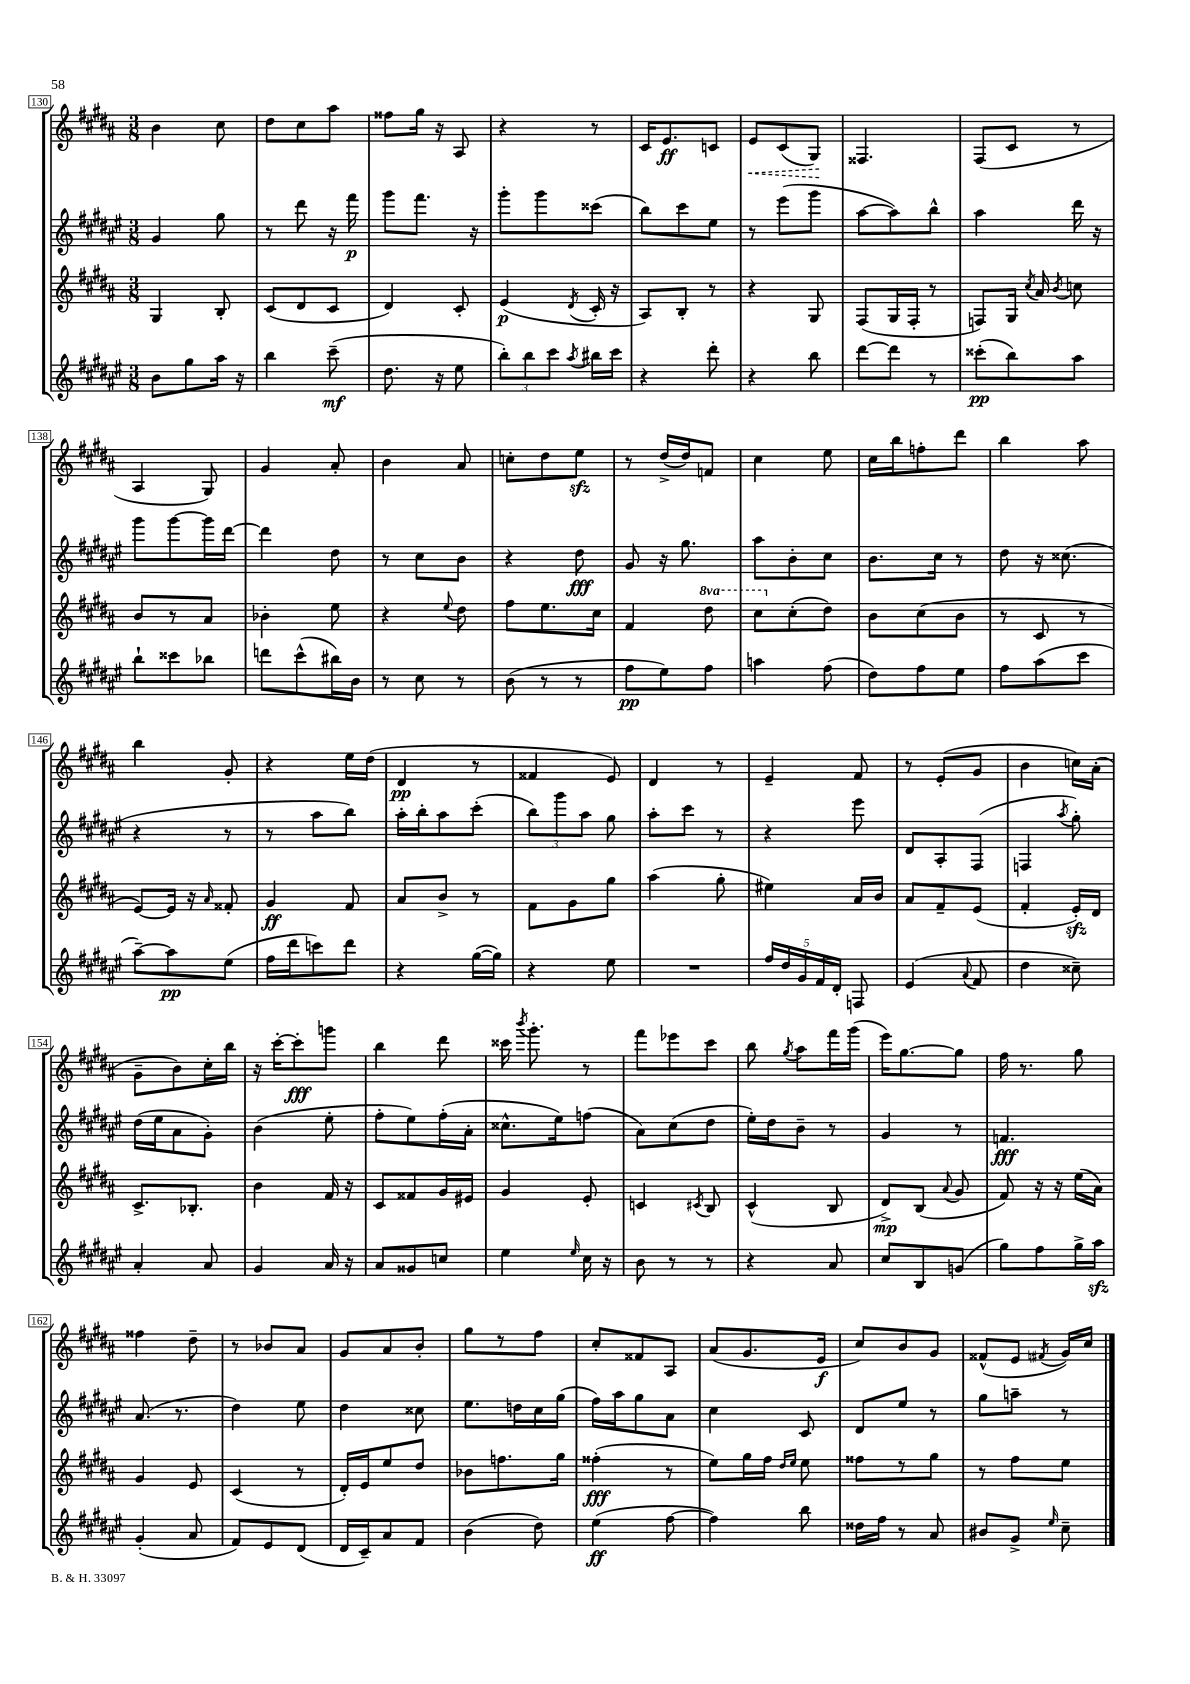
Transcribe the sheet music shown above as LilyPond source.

<<
\new StaffGroup <<
\new Staff = "s0" {
    \clef treble \key b \major \numericTimeSignature \time 3/8
    \autoBeamOff b'4 cis''8 |
    dis''8[ cis''8 ais''8] |
    fisis''8[ gis''16] r16 ais8 |
    r4 r8 |
    cis'16[ e'8.\ff c'8] |
    \once \override Hairpin.style = #'dashed-line e'8[\< cis'8( gis8]\!) |
    fisis4. |
    fis8[( cis'8] r8 |
    ais4 gis8) |
    gis'4 ais'8-. |
    b'4 ais'8 |
    c''8[-. dis''8 e''8]\sfz |
    r8 dis''16[->( dis''16) f'8] |
    cis''4 e''8 |
    cis''16[ b''16 f''8-. dis'''8] |
    b''4 ais''8 |
    b''4 gis'8-. |
    r4 e''16[ dis''16]( |
    dis'4\pp r8 |
    fisis'4 e'8) |
    dis'4 r8 |
    e'4-- fis'8 |
    r8 e'8[-.( gis'8] |
    b'4 c''16[) ais'16]-.( |
    gis'8[-- b'8) cis''16-. b''16] |
    r16 cis'''16[~-. cis'''8-.\fff g'''8] |
    b''4 dis'''8 |
    cisis'''16 \acciaccatura { b'''8 } gis'''8.-. r8 |
    fis'''8[ ees'''8 cis'''8] |
    b''8 \acciaccatura { gis''8 } ais''8[ fis'''16 gis'''16]( |
    e'''16[) gis''8.~ gis''8] |
    fis''16 r8. gis''8 |
    fisis''4 dis''8-- |
    r8 bes'8[ ais'8] |
    gis'8[ ais'8 b'8]-. |
    gis''8[ r8 fis''8] |
    cis''8[-. fisis'8 ais8] |
    ais'8[( gis'8. e'16]\f |
    cis''8[) b'8 gis'8] |
    fisis'8[-^( e'8] \acciaccatura { fis'8 } gis'16[) cis''16] \bar "|." |
}
\new Staff = "s1" {
    \clef treble \key fis \major \numericTimeSignature \time 3/8
    \autoBeamOff gis'4 gis''8 |
    r8 dis'''8 r16 fis'''16\p |
    gis'''8[ fis'''8.] r16 |
    gis'''8[-. gis'''8 cisis'''8]( |
    b''8[) cis'''8 eis''8] |
    r8 eis'''8[( gis'''8] |
    ais''8[~ ais''8) b''8]-^ |
    ais''4 dis'''16 r16 |
    gis'''8[ gis'''8~ gis'''16 dis'''16]~ |
    dis'''4 dis''8 |
    r8 cis''8[ b'8] |
    r4 dis''8\fff |
    gis'8 r16 gis''8. |
    ais''8[ b'8-. cis''8] |
    b'8.[ cis''16] r8 |
    dis''8 r16 cisis''8.( |
    r4 r8 |
    r8 ais''8[ b''8]) |
    ais''16[-. b''16-. ais''8 cis'''8]-.( |
    \tuplet 3/2 { b''8[) gis'''8 ais''8] } gis''8 |
    ais''8[-. cis'''8] r8 |
    r4 eis'''8 |
    dis'8[ ais8-. fis8]( |
    f4 \acciaccatura { ais''8 } gis''8-.) |
    dis''16[( eis''16 ais'8 gis'8]-.) |
    b'4( eis''8-. |
    fis''8[-. eis''8) fis''16-.( ais'16]-. |
    cisis''8.[-^ eis''16) f''8]( |
    ais'8[) cis''8( dis''8] |
    eis''16[-.) dis''16 b'8]-- r8 |
    gis'4 r8 |
    f'4.\fff |
    ais'8.( r8. |
    dis''4) eis''8 |
    dis''4 cisis''8 |
    eis''8.[ d''16 cis''16 gis''16]( |
    fis''16[) ais''16 gis''8 ais'8] |
    cis''4 cis'8 |
    dis'8[ eis''8] r8 |
    gis''8[ a''8]-- r8 \bar "|." |
}
\new Staff = "s2" {
    \clef treble \key b \major \numericTimeSignature \time 3/8 \set Staff.ottavationMarkups = #ottavation-simple-ordinals
    \autoBeamOff gis4 b8-. |
    cis'8[( dis'8 cis'8] |
    dis'4) cis'8-. |
    e'4\p( \acciaccatura { dis'8 } cis'16-. r16 |
    ais8[) b8]-. r8 |
    r4 gis8 |
    fis8[( gis16 fis16]-. r8 |
    f8[) gis16] \acciaccatura { cis''8 } ais'16 \acciaccatura { b'8 } c''8 |
    b'8[ r8 ais'8] |
    bes'4-. e''8 |
    r4 \appoggiatura { e''8 } dis''8 |
    fis''8[ e''8. cis''16] |
    fis'4 \ottava #1 dis'''8 |
    cis'''8[ \ottava #0 cis''8-.( dis''8]) |
    b'8[ cis''8( b'8] |
    r8 cis'8 r8 |
    e'8[~) e'16] r16 \grace { ais'16 } fisis'8-. |
    gis'4\ff fis'8 |
    ais'8[ b'8]-> r8 |
    fis'8[ gis'8 gis''8] |
    ais''4( gis''8-. |
    eis''4) ais'16[ b'16] |
    ais'8[ fis'8-- e'8]( |
    fis'4-. e'16[-.\sfz) dis'16] |
    cis'8.[-> bes8.]-. |
    b'4 fis'16 r16 |
    cis'8[ fisis'8 gis'16 eis'16] |
    gis'4 e'8-. |
    c'4 \acciaccatura { cis'8 } b8 |
    cis'4-^( b8 |
    dis'8[->\mp) b8]( \appoggiatura { ais'8 } gis'8 |
    fis'8) r16 r16 e''16[( ais'16]) |
    gis'4 e'8 |
    cis'4( r8 |
    dis'16[-.) e'16 e''8 dis''8] |
    bes'8[ f''8. gis''16] |
    fisis''4-.\fff( r8 |
    e''8[) gis''16 fis''16] \grace { dis''16[ e''16] } e''8 |
    fisis''8[ r8 gis''8] |
    r8 fis''8[ e''8] \bar "|." |
}
\new Staff = "s3" {
    \clef treble \key fis \major \numericTimeSignature \time 3/8
    \autoBeamOff b'8[ gis''8 ais''16] r16 |
    b''4 cis'''8--\mf( |
    dis''8. r16 eis''8 |
    \tuplet 3/2 { b''8[-.) b''8 cis'''8] } \acciaccatura { ais''8 } bis''16[ cis'''16] |
    r4 dis'''8-. |
    r4 b''8 |
    dis'''8[~ dis'''8] r8 |
    cisis'''8[-.\pp( b''8) ais''8] |
    b''8[-! cisis'''8 bes''8] |
    d'''8[ cis'''8-^( bis''16) b'16] |
    r8 cis''8 r8 |
    b'8( r8 r8 |
    fis''8[\pp eis''8) fis''8] |
    a''4 fis''8( |
    dis''8[) fis''8 eis''8] |
    fis''8[ ais''8( cis'''8] |
    ais''8[~--) ais''8\pp eis''8]( |
    fis''16[ dis'''16 c'''8) dis'''8] |
    r4 gis''16[~( gis''16]) |
    r4 eis''8 |
    R4. |
    \tuplet 5/4 { fis''16[ dis''16 gis'16 fis'16 dis'16]-. } f8 |
    eis'4( \appoggiatura { ais'8 } fis'8 |
    dis''4 cisis''8--) |
    ais'4-. ais'8 |
    gis'4 ais'16 r16 |
    ais'8[ gisis'8 c''8] |
    eis''4 \grace { eis''16 } cis''16 r16 |
    b'8 r8 r8 |
    r4 ais'8 |
    cis''8[ b8 g'8]( |
    gis''8[) fis''8 gis''16-> ais''16]\sfz |
    gis'4-.( ais'8 |
    fis'8[) eis'8 dis'8]( |
    dis'16[ cis'16--) ais'8 fis'8] |
    b'4( dis''8) |
    eis''4\ff( fis''8~ |
    fis''4) b''8 |
    disis''16[ fis''16] r8 ais'8 |
    bis'8[ gis'8]-> \grace { eis''16 } cis''8-- \bar "|." |
}
>>
>>
\layout { \context { \Score currentBarNumber = #130 \override BarNumber.stencil = #(make-stencil-boxer 0.1 0.3 ly:text-interface::print) } }
